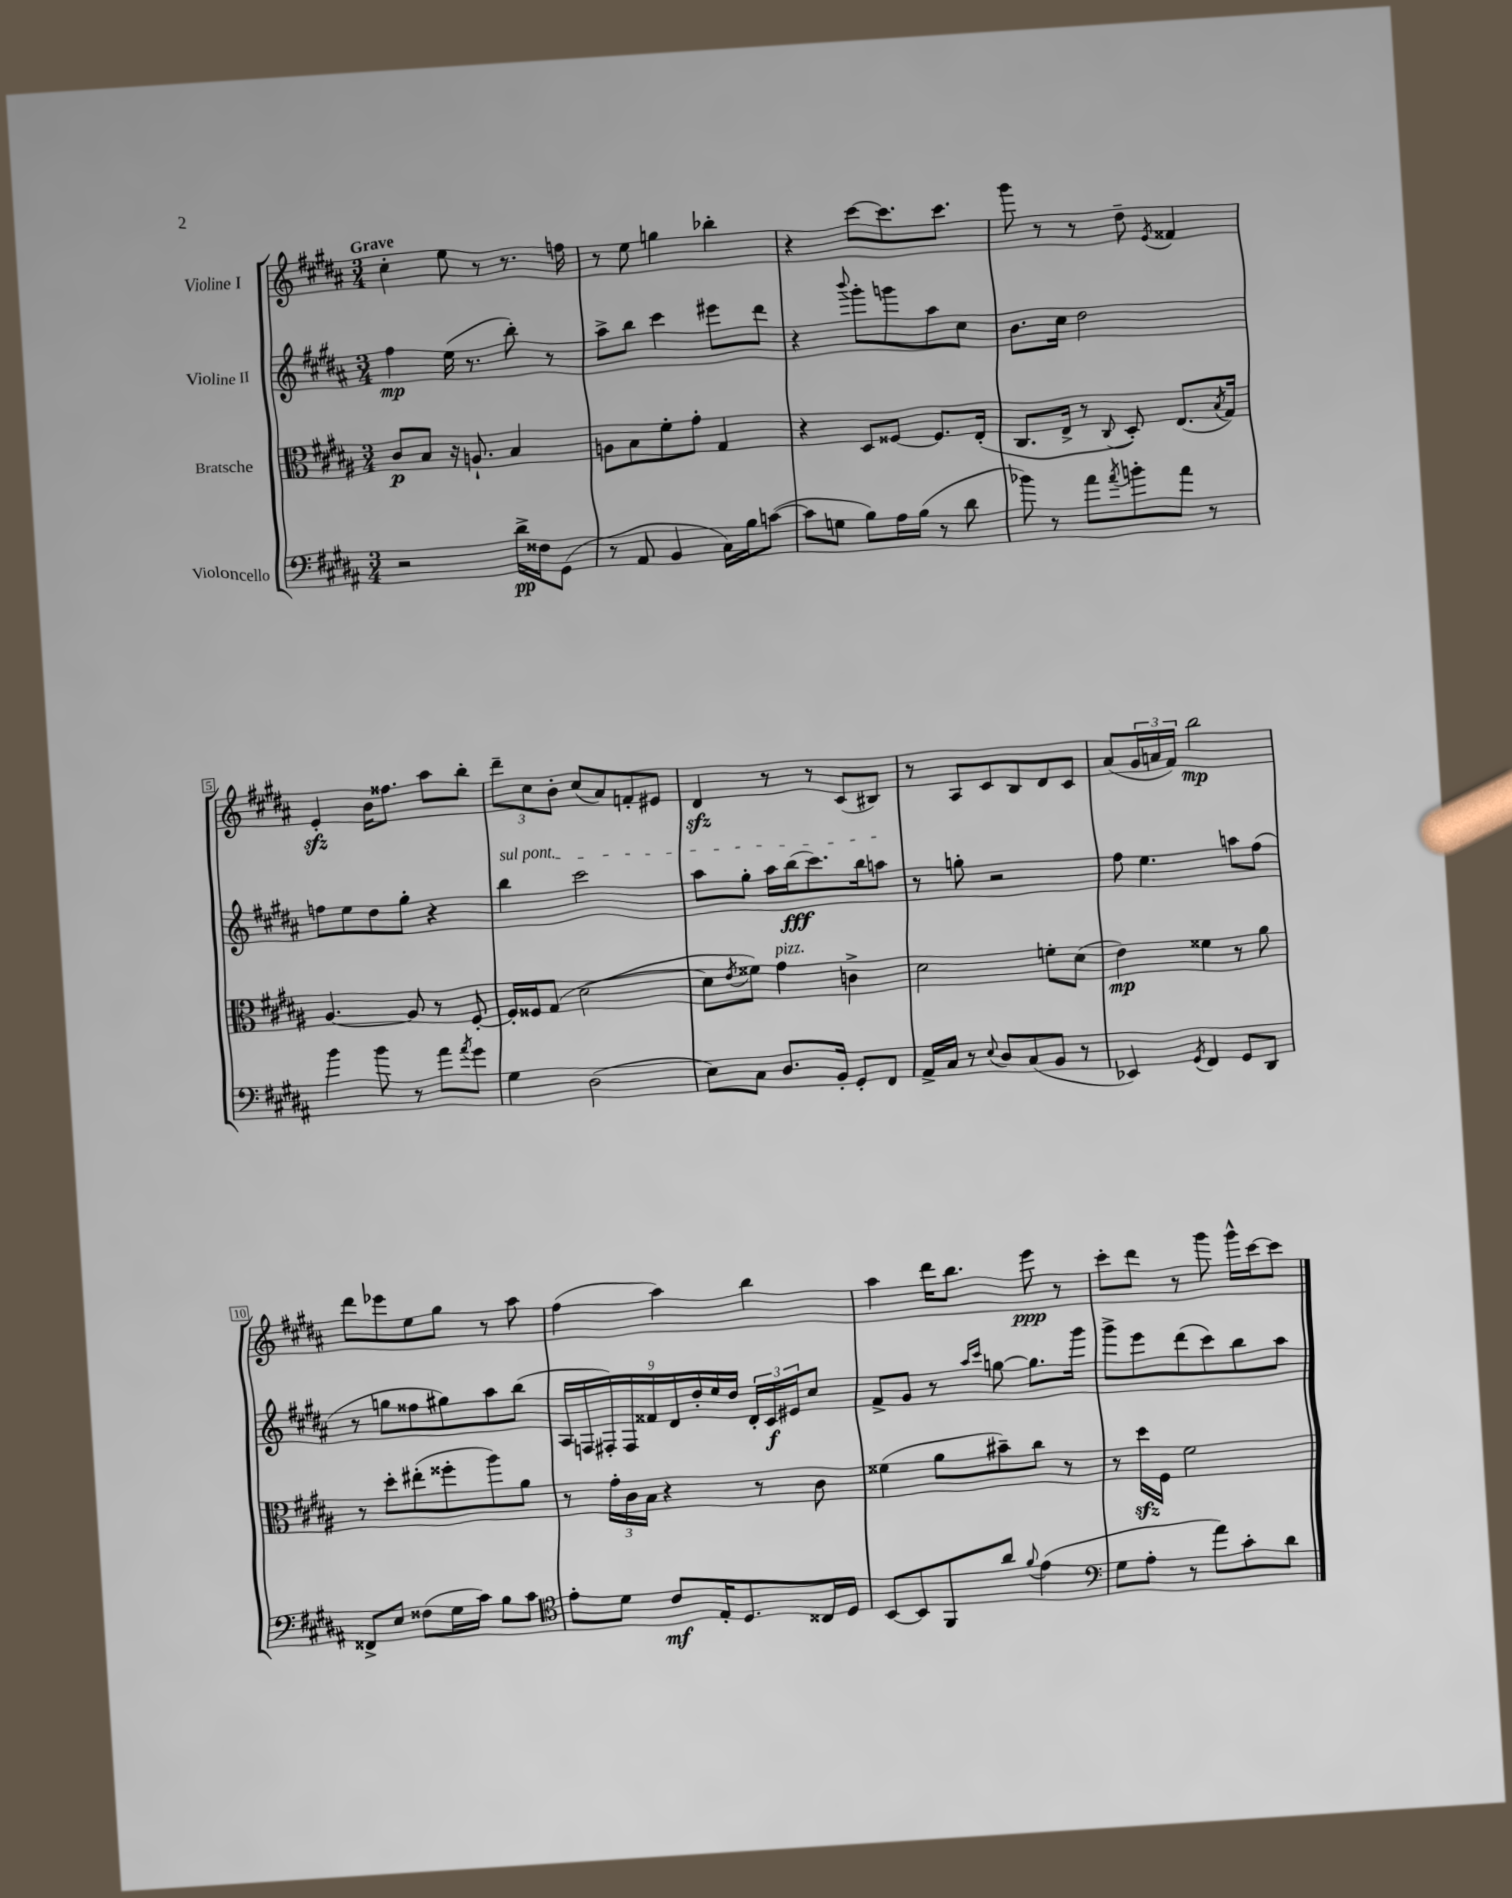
<<
\new StaffGroup <<
\new Staff = "s0" \with { instrumentName = "Violine I" } {
    \clef treble \key b \major \numericTimeSignature \time 3/4 \tempo "Grave"
    cis''4-. e''8 r8 r8. f''16 |
    r8 e''8 g''4 bes''4-. |
    r4 cis'''8~ cis'''8. cis'''8. |
    gis'''8 r8 r8 dis''8-- \acciaccatura { e'8 } fisis'4 |
    e'4-.\sfz b'16 fisis''8. ais''8 b''8-. |
    \tuplet 3/2 { dis'''8-- cis''8 b'8-. } cis''8( ais'8) f'8-. eis'8 |
    dis'4\sfz r8 r8 cis'8( bis8) |
    r8 ais8 cis'8 b8 dis'8 cis'8 |
    ais'8( \tuplet 3/2 { gis'16 a'16 fis'16) } b''2\mp |
    dis'''8 ees'''8 e''8 gis''8 r8 ais''8 |
    fis''4( ais''4) b''4 |
    ais''4 dis'''16 b''8. e'''8\ppp r8 |
    cis'''8-. dis'''8 r8 gis'''8 gis'''16-^ cis'''16~ cis'''8 \bar "|." |
}
\new Staff = "s1" \with { instrumentName = "Violine II" } {
    \clef treble \key b \major \numericTimeSignature \time 3/4
    fis''4\mp e''16( r8. b''8-.) r8 |
    ais''8-> b''8 cis'''4 eis'''8 dis'''8 |
    r4 \appoggiatura { b'''8 } gis'''8-. g'''8 ais''8 cis''8 |
    b'8. cis''16 dis''2 |
    f''8 e''8 dis''8 gis''8-. r4 |
    \once \override TextSpanner.bound-details.left.text = \markup { \italic "sul pont." } b''4\startTextSpan cis'''2 |
    ais''8 gis''8-. ais''16 b''16\fff( cis'''8.) b''16 a''8\stopTextSpan |
    r8 g''8-. r2 |
    fis''8 e''4. a''8 fis''8( |
    r8 g''8 fisis''8 gis''8) ais''8 b''8( |
    \tuplet 9/8 { ais16 f16 fis16-.) fis16 fisis'16 dis'16 dis''16-. e''16 dis''16 } \tuplet 3/2 { dis'16-. cis'16\f eis'16 } cis''8 |
    fis'8-> gis'8 r8 \grace { ais''16 cis'''16 } g''8~ g''8. gis'''16 |
    gis'''8-> e'''8 dis'''8( cis'''8) b''8 ais''8 \bar "|." |
}
\new Staff = "s2" \with { instrumentName = "Bratsche" } {
    \clef alto \key b \major \numericTimeSignature \time 3/4
    cis'8\p b8 r16 a8.-! b4 |
    a8 b8 fis'8-. gis'8-. gis4 |
    r4 dis8 fisis8~ fisis8. e16-.( |
    cis8. e16-> r8 \appoggiatura { cis8 } dis8-.) e8.( \acciaccatura { b8 } gis16) |
    ais4.~ ais8 r8 fis8~-. |
    fis16-. fisis16 gis8( dis'2~ |
    dis'8 \acciaccatura { e'8 } fisis'8) gis'4^\markup { \italic "pizz." } c'4-> |
    dis'2 f'8-. dis'8( |
    e'4\mp) fisis'4 r8 ais'8 |
    r8 dis''8-. eis''8-.( fisis''8-. ais''8) ais'8 |
    r8 \tuplet 3/2 { gis'16-. cis'16 b16 } r4 r8 cis'8 |
    fisis'4( ais'8 bis'8--) cis''8 r8 |
    r8 dis''16\sfz fis16 fis'2 \bar "|." |
}
\new Staff = "s3" \with { instrumentName = "Violoncello" } {
    \clef bass \key b \major \numericTimeSignature \time 3/4
    r2 dis'16->\pp fisis16 gis,8( |
    r8 ais,8 b,4 cis16) b16 c'8~( |
    c'8 g8 b8) ais16 b16( r8 dis'8 |
    bes'8) r8 ais'8 \acciaccatura { ais'8 } b'8-. ais'8 r8 |
    b'4 b'8 r8 ais'8 \acciaccatura { ais'8 } gis'8 |
    gis4 dis2( |
    e8) cis8 dis8. b,16-. gis,8-. fis,8 |
    ais,16-> cis16 r8 \appoggiatura { e8 } dis8 cis8( b,8 r8 |
    ees,4) \acciaccatura { gis,8 } fis,4 gis,8 dis,8 |
    fisis,8-> e8 fisis8( gis16 cis'16) b8 cis'8 |
    \clef tenor e'8-. dis'8 cis'8\mf e16-. dis8. cisis16 dis16 |
    b,8~ b,8 fis,8 ais'8 \appoggiatura { fis'8 } e'4( |
    \clef bass gis8 ais8-. r8 ais'8) cis'8-. dis'8 \bar "|." |
}
>>
>>
\layout { \context { \Score \override BarNumber.stencil = #(make-stencil-boxer 0.1 0.3 ly:text-interface::print) } }
